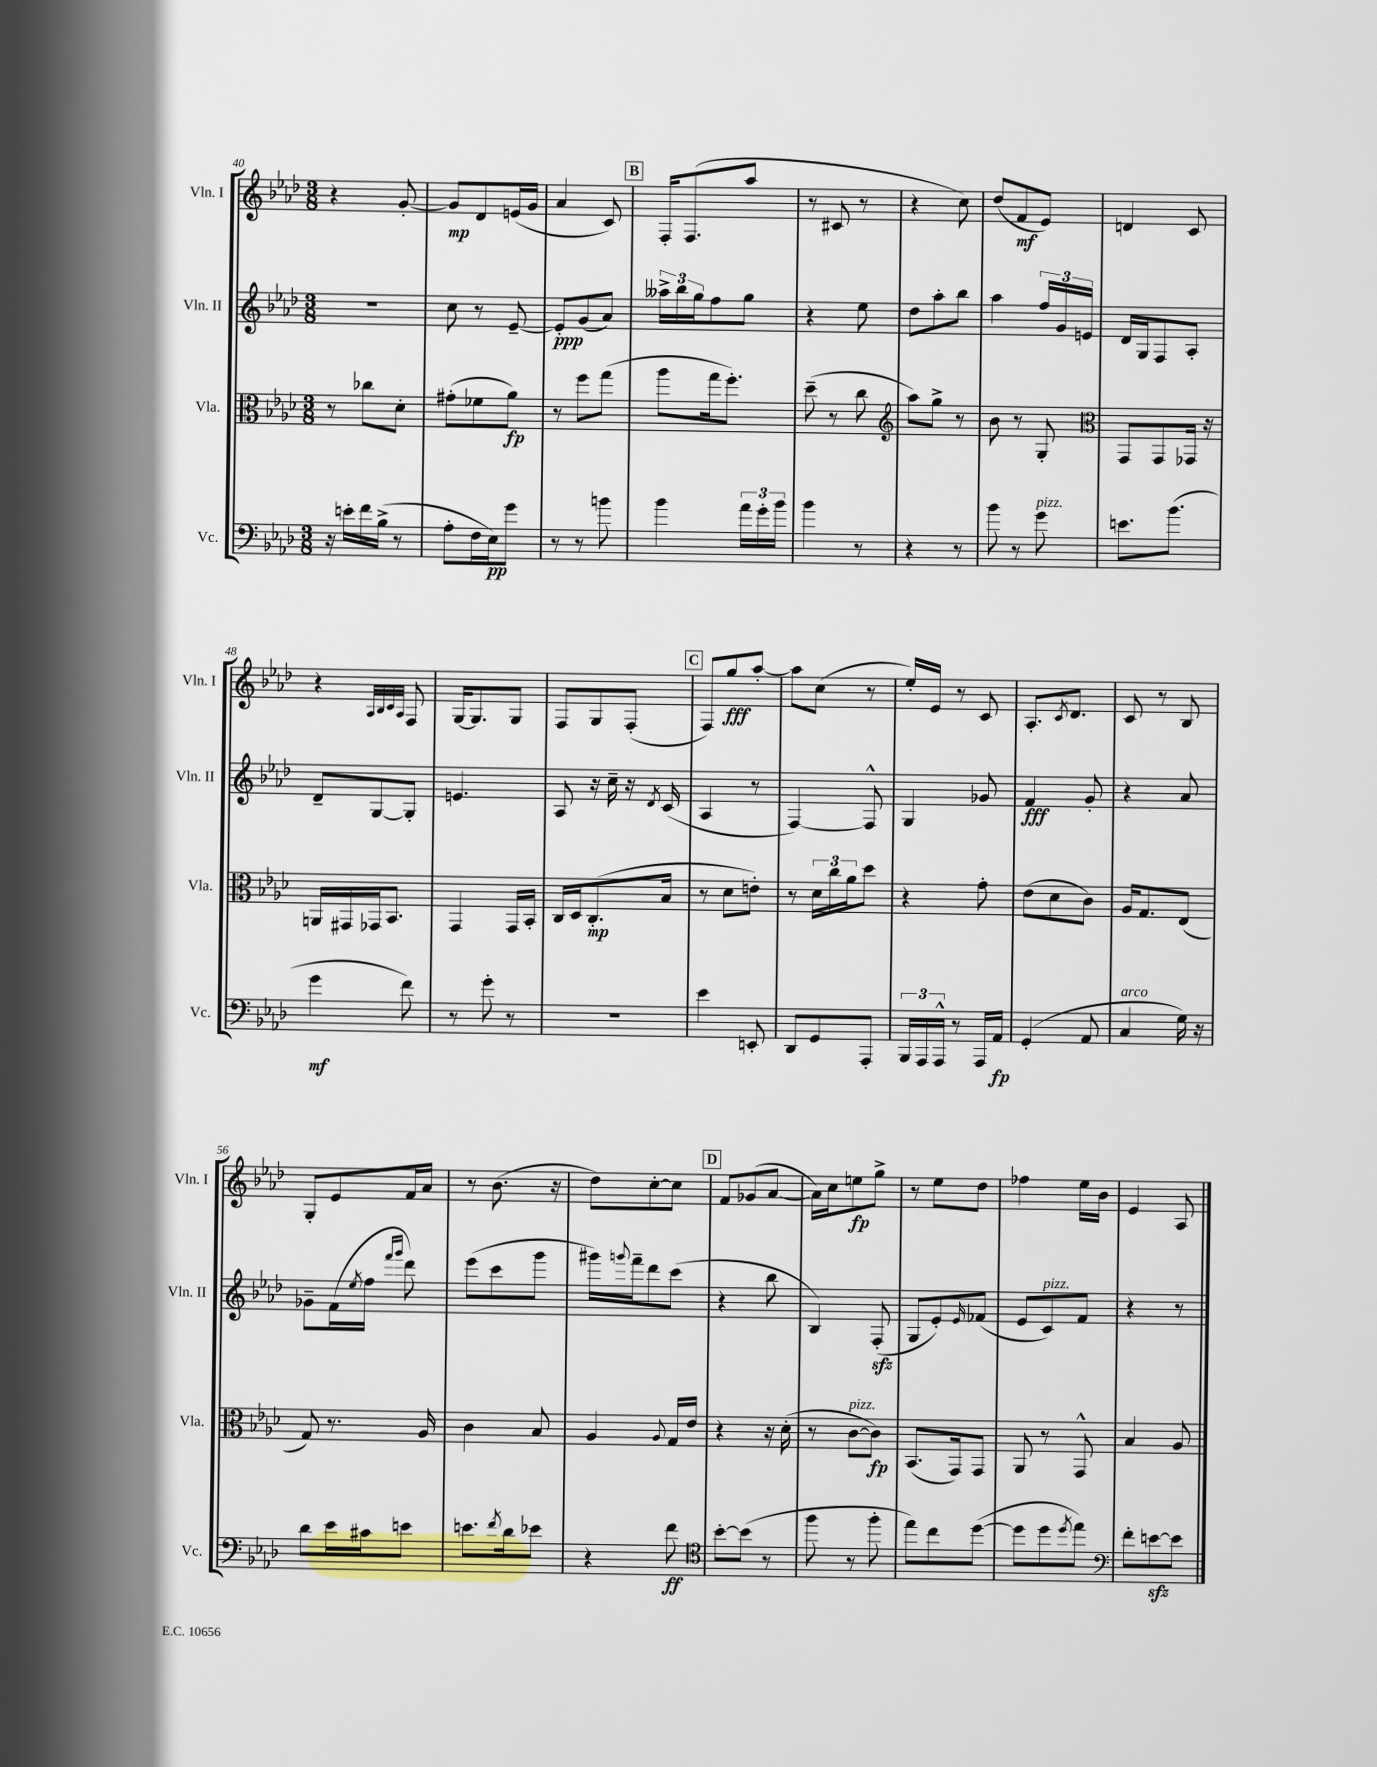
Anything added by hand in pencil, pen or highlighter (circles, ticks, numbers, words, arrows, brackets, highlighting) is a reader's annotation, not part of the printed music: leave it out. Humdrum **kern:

**kern	**dynam	**kern	**dynam	**kern	**dynam	**kern	**dynam
*part4	*part4	*part3	*part3	*part2	*part2	*part1	*part1
*staff4	*staff4	*staff3	*staff3	*staff2	*staff2	*staff1	*staff1
*I"Vc.	*	*I"Vla.	*	*I"Vln. II	*	*I"Vln. I	*
*I'Vc.	*	*I'Vla.	*	*I'Vln. II	*	*I'Vln. I	*
*clefF4	*	*clefC3	*	*clefG2	*	*clefG2	*
*k[b-e-a-d-]	*	*k[b-e-a-d-]	*	*k[b-e-a-d-]	*	*k[b-e-a-d-]	*
*M3/8	*	*M3/8	*	*M3/8	*	*M3/8	*
=40	=40	=40	=40	=40	=40	=40	=40
16r	.	8r	.	4.r	.	4r	.
16en'\LL	.	.	.	.	.	.	.
16f\	.	8cc-X\L	.	.	.	.	.
(16B-^\JJ	.	.	.	.	.	.	.
8r	.	8d-'\J	.	.	.	[8g'/	.
=41	=41	=41	=41	=41	=41	=41	=41
8A-'\L	.	(8g#X'\L	.	8cc\	.	8g/L]	mp
16F\L	.	8f-X\	.	8r	.	8d-/	.
16E-\J)	pp	.	.	.	.	.	.
8g\J	.	8a-\J)	fp	[8e-~/	.	(16en/L	.
.	.	.	.	.	.	16g/JJ	.
=42	=42	=42	=42	=42	=42	=42	=42
8r	.	8r	.	8e-'/L]	ppp	4a-/	.
8r	.	8ff\L	.	(8g/	.	.	.
8bn\	.	(8gg\J	.	8a-/J)	.	8c/)	.
!!LO:REH:place=s1:t=B
=43	=43	=43	=43	=43	=43	=43	=43
4b-\	.	8aa-\L	.	24aa--X^\LL	.	16F'/KL	.
.	.	.	.	24bb-\	.	.	.
.	.	.	.	.	.	(8.F/	.
.	.	.	.	24gg\J	.	.	.
.	.	16gg\k	.	8ff\	.	.	.
.	.	8.ff'\J)	.	.	.	.	.
24a-\LL	.	.	.	8gg\J	.	8aa-/J	.
24g'\	.	.	.	.	.	.	.
24b-\JJ	.	.	.	.	.	.	.
=44	=44	=44	=44	=44	=44	=44	=44
4b-\	.	(8dd-~\	.	4r	.	8r	.
.	.	8r	.	.	.	8c#X/	.
8r	.	8cc\	.	8ee-\	.	8r	.
=45	=45	=45	=45	=45	=45	=45	=45
*	*	*clefG2	*	*	*	*	*
4r	.	8aa-\L)	.	8dd-\L	.	4r	.
.	.	8gg^\J	.	8aa-'\	.	.	.
8r	.	8r	.	8bb-\J	.	8cc\)	.
=46	=46	=46	=46	=46	=46	=46	=46
8b-\	.	8b-\	.	4aa-\	.	(8dd-/L	.
8r	.	8r	.	.	.	8f/	mf
!LO:TX:a:i:t=pizz.	!	!	!	!	!	!	!
8g\	.	8G'/	.	24ff/LL	.	8e-/J)	.
.	.	.	.	24g/	.	.	.
.	.	.	.	24en/JJ	.	.	.
=47	=47	=47	=47	=47	=47	=47	=47
*	*	*clefC3	*	*	*	*	*
8.en\L	.	8GG/L	.	16d-/LL	.	4dn/	.
.	.	.	.	16G/J	.	.	.
.	.	8GG/	.	8F/	.	.	.
(8.b-\J	.	.	.	.	.	.	.
.	.	16GG-X/Jk	.	8A-'/J	.	8c/	.
.	.	16r	.	.	.	.	.
!!LO:LB:g=z
=48	=48	=48	=48	=48	=48	=48	=48
4g\	mf	16AAn/LL	.	8d-~/L	.	4r	.
.	.	16GG#X/	.	.	.	.	.
.	.	16GG-X/J	.	[8G/	.	.	.
.	.	8.BB-/J	.	.	.	.	.
.	.	.	.	.	.	32qqA-/LLL	.
.	.	.	.	.	.	32qqB-/	.
.	.	.	.	.	.	32qqc/	.
.	.	.	.	.	.	32qqA-/JJJ	.
8f\)	.	.	.	8G'/J]	.	8F/	.
=49	=49	=49	=49	=49	=49	=49	=49
8r	.	4GG/	.	4.en/	.	[16G/KL	.
.	.	.	.	.	.	8.G/]	.
8g'\	.	.	.	.	.	.	.
8r	.	16GG/LL	.	.	.	8G/J	.
.	.	16BB-'/JJ	.	.	.	.	.
=50	=50	=50	=50	=50	=50	=50	=50
4.r	.	16C/LL	.	8A-/	.	8F/L	.
.	.	16D-/J	.	.	.	.	.
.	.	(8.C'/	mp	16r	.	8G/	.
.	.	.	.	16cc~\	.	.	.
.	.	.	.	16r	.	(8F'/J	.
.	.	.	.	8qd-/	.	.	.
.	.	16B-/Jk	.	(16c/	.	.	.
!!LO:REH:place=s1:t=C
=51	=51	=51	=51	=51	=51	=51	=51
4e-\	.	8r	.	4A-/	.	8F/L)	.
.	.	8d-\L	.	.	.	8gg/	fff
8EEn'/	.	8en'\J)	.	8r	.	[8aa-'/J	.
=52	=52	=52	=52	=52	=52	=52	=52
8DD-/L	.	8r	.	[4F/)	.	8aa-\L]	.
8GG/	.	24d-\LL	.	.	.	(8cc\J	.
.	.	24cc\	.	.	.	.	.
.	.	24a-\J	.	.	.	.	.
8AAA-'/J	.	8dd-\J	.	8F^^/]	.	8r	.
=53	=53	=53	=53	=53	=53	=53	=53
24BBB-/LL	.	4r	.	4G/	.	16ee-'/LL)	.
24AAA-/	.	.	.	.	.	.	.
.	.	.	.	.	.	16e-/JJ	.
24AAA-^^/JJ	.	.	.	.	.	.	.
8r	.	.	.	.	.	8r	.
16AAA-/LL	.	8g'\	.	8g-X/	.	8c/	.
16AA-/JJ	fp	.	.	.	.	.	.
=54	=54	=54	=54	=54	=54	=54	=54
(4GG'/	.	(8e-\L	.	4f/	fff	8.A-'/L	.
.	.	8d-\	.	.	.	.	.
.	.	.	.	.	.	8qc/	.
.	.	.	.	.	.	8.d-/J	.
8AA-/	.	8c\J)	.	8g'/	.	.	.
=55	=55	=55	=55	=55	=55	=55	=55
!LO:TX:a:i:t=arco	!	!	!	!	!	!	!
4C/	.	16A-/KL	.	4r	.	8c/	.
.	.	8.G/	.	.	.	.	.
.	.	.	.	.	.	8r	.
16G\)	.	(8E-/J	.	8a-/	.	8B-/	.
16r	.	.	.	.	.	.	.
!!LO:LB:g=z
=56	=56	=56	=56	=56	=56	=56	=56
8d-\L	.	8G/)	.	8g-X~\L	.	8G'/L	.
16e-\L	.	8.r	.	(16f\L	.	8e-/	.
.	.	.	.	8qee-/	.	.	.
16c#X\J	.	.	.	16ff\JJ	.	.	.
.	.	.	.	16qqfff/LL	.	.	.
.	.	.	.	16qqggg/JJ	.	.	.
8en\J	.	.	.	8ddd-\)	.	16f/L	.
.	.	16A-/	.	.	.	16a-/JJ	.
=57	=57	=57	=57	=57	=57	=57	=57
8.en\L	.	4c\	.	(8eee-\L	.	8r	.
.	.	.	.	8ccc\	.	(8.b-\	.
8qf/	.	.	.	.	.	.	.
16d-\k	.	.	.	.	.	.	.
8e-X\J	.	8B-/	.	8ggg\J	.	.	.
.	.	.	.	.	.	16r	.
=58	=58	=58	=58	=58	=58	=58	=58
4r	.	4A-/	.	16ggg#X\LL)	.	8dd-\L)	.
.	.	.	.	8qqgggn/	.	.	.
.	.	.	.	16fff~\J	.	.	.
.	.	.	.	8ddd-\	.	[8cc'\	.
.	.	8qqA-/	.	.	.	.	.
8f\	ff	16G/LL	.	(8ccc\J	.	8cc\J]	.
.	.	16e-/JJ	.	.	.	.	.
!!LO:REH:place=s1:t=D
=59	=59	=59	=59	=59	=59	=59	=59
*clefC4	*	*	*	*	*	*	*
[8b-'\L	.	4r	.	4r	.	8f/L	.
(8b-\J]	.	.	.	.	.	(8g-X/	.
8r	.	16r	.	8bb-\	.	[8a-/J	.
.	.	(16d-'\	.	.	.	.	.
=60	=60	=60	=60	=60	=60	=60	=60
8ff\	.	8r	.	4B-/)	.	16a-\LL])	.
.	.	.	.	.	.	16cc\J	.
!	!	!LO:TX:a:i:t=pizz.	!	!	!	!	!
8r	.	[8c\L	.	.	.	8een\	fp
8ff'\	.	8c\J])	fp	(8Fzz'/	.	8gg^\J	.
=61	=61	=61	=61	=61	=61	=61	=61
8ee-\L)	.	(8.BB-/L	.	8G/L	.	8r	.
8cc\	.	.	.	8e-'/)	.	8ee-\L	.
.	.	16GG/k)	.	.	.	.	.
.	.	.	.	16qqe-/	.	.	.
([8dd-\J	.	8GG/J	.	(8f-X/J	.	8dd-\J	.
=62	=62	=62	=62	=62	=62	=62	=62
8dd-\L]	.	8AA-/	.	8e-/L	.	4ff-X\	.
!	!	!	!	!LO:TX:a:i:t=pizz.	!	!	!
8dd-\	.	8r	.	8c/)	.	.	.
8qdd-/	.	.	.	.	.	.	.
8ee-\J)	.	8GG^^/	.	8f/J	.	16ee-\LL	.
.	.	.	.	.	.	16b-\JJ	.
=63	=63	=63	=63	=63	=63	=63	=63
*clefF4	*	*	*	*	*	*	*
8f'\L	.	4B-/	.	4r	.	4e-/	.
[8enzz\	.	.	.	.	.	.	.
8e\J]	.	8A-/	.	8r	.	8A-/	.
==	==	==	==	==	==	==	==
*-	*-	*-	*-	*-	*-	*-	*-
